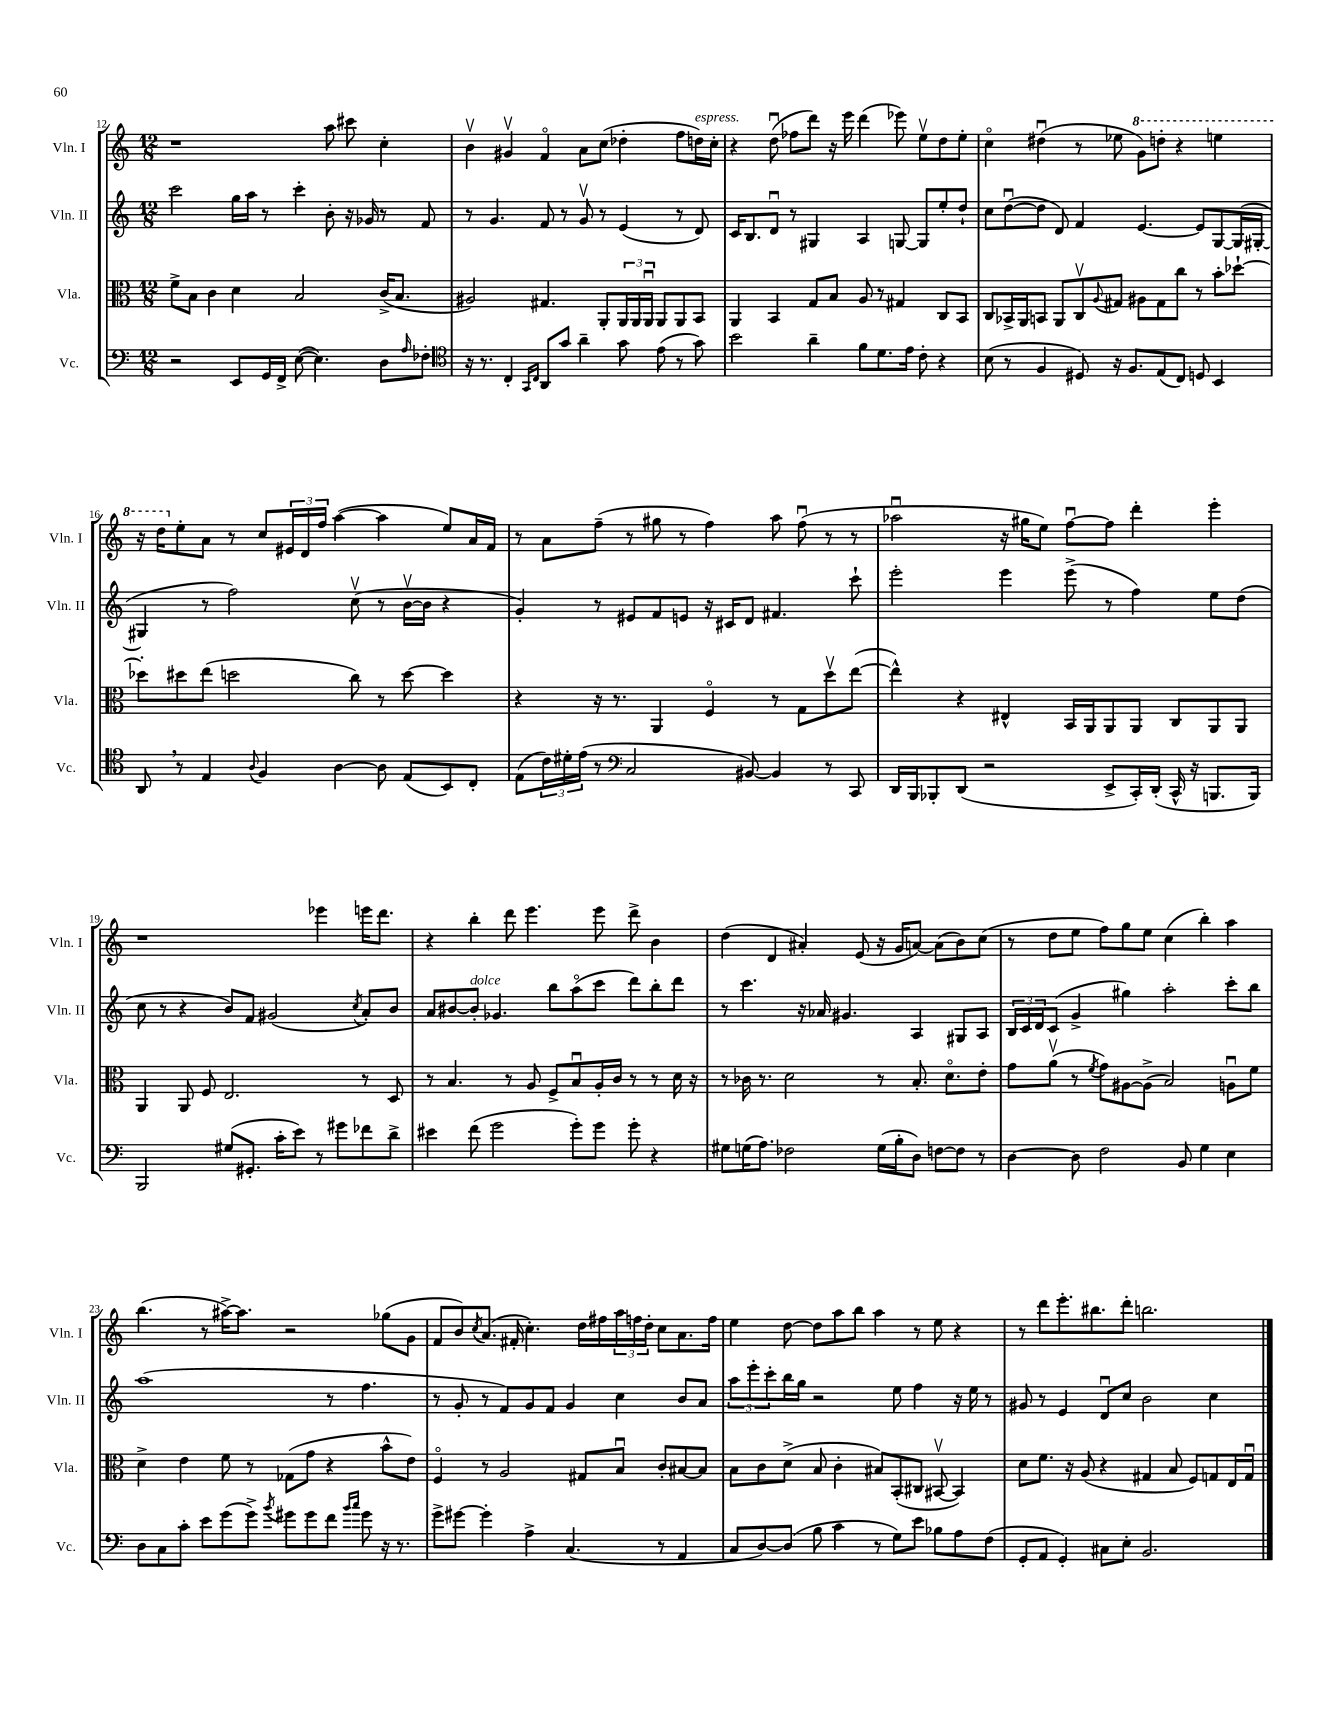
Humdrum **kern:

**kern	**kern	**kern	**kern
*part4	*part3	*part2	*part1
*staff4	*staff3	*staff2	*staff1
*I"Vc.	*I"Vla.	*I"Vln. II	*I"Vln. I
*I'Vc.	*I'Vla.	*I'Vln. II	*I'Vln. I
*clefF4	*clefC3	*clefG2	*clefG2
*k[]	*k[]	*k[]	*k[]
*M12/8	*M12/8	*M12/8	*M12/8
=12	=12	=12	=12
2r	8f^\L	2ccc\	1r
.	8B\J	.	.
.	4c\	.	.
8EE/L	4d\	16gg\LL	.
.	.	16aa\JJ	.
16GG/L	.	8r	.
16FF^/JJ	.	.	.
([8E\	2B/	4ccc'\	.
4.E\])	.	.	.
.	.	8b'\	8aa\
.	.	16r	8ccc#X\
.	.	16g-X/	.
8D\L	(16c^/KL	8r	4cc'\
.	8.B/J	.	.
16qqA/	.	.	.
8F-X'\J	.	8f/	.
=13	=13	=13	=13
*clefC4	*	*	*
16r	2A#X/)	8r	4bv\
8.r	.	.	.
.	.	4.g/	.
4C'/	.	.	4g#Xv/
16qqGG/LL	.	.	.
16qqC/JJ	.	.	.
8AA/L	4.G#X/	8f/	4f/
8g/J	.	8r	.
4a~\	.	8gv/	8a\L
.	8AA'/L	8r	(8cc\J
8g\	24AA/L	(4e/	4dd-X'\
.	24AA/	.	.
.	24AAu/JJ	.	.
(8e\	8AA/L	.	.
8r	8AA/	8r	8ff\L
!	!	!	!LO:TX:a:i:t=espress.
8g\)	8BB/J	8d/)	16ddn\L)
.	.	.	16cc'\JJ
=14	=14	=14	=14
2b\	4AA/	16c/KL	4r
.	.	8.B/	.
.	4BB/	8du/J	(8ddu\
.	.	8r	8ff-X\L
4a~\	8G/L	4G#X/	8ddd\J)
.	8B/J	.	16r
.	.	.	16eee\
8f\L	8A/	4A/	(4ddd\
8.d\	8r	.	.
.	4G#X/	[8Gn/	8eee-X\)
16e\Jk	.	.	.
8c'\	.	8G/L]	8eev\L
4r	8C/L	8ee'/	8dd\
.	8BB/J	8dd`/J	8ee'\J
=15	=15	=15	=15
(8B\	8C/L	8cc\L	4cc\
8r	16BB-X^/L	([8ddu\	.
.	16AA/J	.	.
4F/	8BBn/J	8dd\J]	(4dd#Xu\
.	8AA/L	8d/)	.
8D#X/)	8Cv/	4f/	8r
.	8qqA/	.	.
16r	8G#X/J	.	8ee-X\
8.F/L	.	.	.
*	*	*	*8va
.	8A#X\L	[4.e/	8gg\L)
(8E/	8G#\	.	8dddn'\J
8C/J)	8cc\J	.	4r
8Dn/	8r	8e/L]	.
4BB/	8b'\L	[8G/	4eeen\
.	[8dd-X`\J	(16G/L]	.
.	.	[16G#X'/JJ	.
!!LO:LB:g=z
=16	=16	=16	=16
8AA,/	8dd-X'\L]	4G#X/]	16r
.	.	.	16ddd\KL
*	*	*	*X8va
8r	8dd#X\	.	8ee'\
4E/	(8ee\J	8r	8a\J
.	2ddn\	2ff\)	8r
8qqA/	.	.	.
4F/	.	.	8cc/L
.	.	.	24e#X/L
.	.	.	24d/
.	.	.	24ff/JJ
[4A\	.	.	([4aa\
.	8cc\)	(8ccv\	.
8A\]	8r	8r	4aa\]
(8E/L	[8dd\	[16bv\LL	.
.	.	16b\JJ]	.
8BB/)	4dd\]	4r	8ee/L)
8C'/J	.	.	16a/L
.	.	.	16f/JJ
=17	=17	=17	=17
(8E\L	4r	4g'/)	8r
24c\L)	.	.	8a\L
24d#X'\	.	.	.
(24e\JJ	.	.	.
8r	16r	8r	(8ff~\J
.	8.r	.	.
*clefF4	*	*	*
2C/	.	8e#X/L	8r
.	4AA/	8f/	8gg#X\
.	.	8en/J	8r
.	4F/	16r	4ff\)
.	.	16c#X/KL	.
[8BB#X/)	.	8d/J	.
4BB#/]	8r	4.f#X/	8aa\
.	8G\L	.	(8ffu\
8r	8ddv\	.	8r
8CC/	([8ee\J	8ccc`\	8r
=18	=18	=18	=18
16DD/LL	4ee^^\])	2eee'\	2aa-Xu\
16BBB/J	.	.	.
8BBB-X'/	.	.	.
(8DD/J	4r	.	.
2r	.	.	.
.	4E#X^^/	4eee\	16r
.	.	.	16gg#X\KL
.	.	.	8ee\J)
.	16BB/LL	(8eee^\	[8ffu\L
.	16AA/J	.	.
8EE^/L	8AA/	8r	8ff\J]
16CC'/L)	8AA/J	4ff\)	4ddd'\
(16DD'/JJ	.	.	.
16CC^^/	8C/L	.	.
16r	.	.	.
8.BBBn/L	8AA/	8ee\L	4eee'\
.	8AA/J	(8dd\J	.
16BBB/Jk)	.	.	.
!!LO:LB:g=z
=19	=19	=19	=19
2BBB/	4AA/	8cc\	1r
.	.	8r	.
.	8AA/	4r	.
.	8F/	.	.
(8G#X/L	2.E/	8b/L)	.
8.GG#X'/J	.	8f/J	.
.	.	(2g#X/	.
16c'\KL	.	.	.
8e\J)	.	.	.
8r	.	.	4eee-X\
8g#X\L	.	.	.
.	.	8qcc/	.
8f-X\	8r	8a'/L)	16eeen\KL
.	.	.	8.ddd\J
8d^\J	8D/	8b/J	.
=20	=20	=20	=20
4e#X\	8r	8a/L	4r
.	4.B/	[8b#X/	.
!	!	!LO:TX:a:i:t=dolce	!
(8f\	.	8b#'/J]	4bb'\
2g\	.	4.g-X/	.
.	8r	.	8ddd\
.	8A/	.	4.eee\
.	8F^/L	8bb\L	.
8g'\L)	8Bu/	(8aa\	.
8g\J	16A'/L	8ccc\J	8eee\
.	16c/JJ	.	.
8g'\	8r	8ddd\L)	8ddd^\
4r	8r	8bb'\	4b\
.	16d\	8ddd\J	.
.	16r	.	.
=21	=21	=21	=21
8G#X\L	8r	8r	(4dd\
(16Gn\K	16c-X\	4.ccc\	.
8.A\J)	8.r	.	.
.	.	.	4d/
2F-X\	2d\	.	.
.	.	16r	4a#X'/)
.	.	16a-X/	.
.	.	4.g#X/	.
.	.	.	(8e/
(16G\LL	8r	.	16r
16B'\J	.	.	16g/KL
8D\J)	8.B'/	4A/	[8an/J)
[8Fn\L	.	.	(8a\L]
.	8.d\L	.	.
8F\J]	.	8G#X/L	8b\)
8r	8e'\J	8A/J	(8cc\J
=22	=22	=22	=22
[4D\	8g\L	24B/LL	8r
.	.	24c/	.
.	.	24d/J	.
.	(8av\J	(8c/J	8dd\L
8D\]	8r	4g^/	8ee\J
.	8qf/	.	.
2F\	8g\L)	.	8ff\L)
.	[8A#X\	4gg#X\)	8gg\
.	(8A#^\J]	.	8ee\J
.	2B/)	2aa'\	(4cc\
8BB/	.	.	.
4G\	.	.	4bb'\)
4E\	8Anu\L	8ccc'\L	4aa\
.	8f\J	8bb\J	.
!!LO:LB:g=z
=23	=23	=23	=23
8D\L	4d^\	(1aa	(4.bb\
8C\	.	.	.
8c'\J	4e\	.	.
8e\L	.	.	8r
(8g\	8f\	.	[16aa#X^\KL)
.	.	.	8.aa#\J]
8g^\J)	8r	.	.
8qb/	.	.	.
8g#X\L	(8G-X\L	.	2r
8g#\	8g\J	.	.
8f\J	4r	8r	.
16qqb/LL	.	.	.
16qqcc/JJ	.	.	.
8g#\	.	4.ff\	.
16r	8b^^\L	.	(8gg-X\L
8.r	.	.	.
.	8e\J)	.	8g\J
=24	=24	=24	=24
8g^\L	4F/	8r	8f/L
[8g#X\J	.	8g'/	8b/)
.	.	.	8qcc/
4g#'\]	8r	8r	(8.a/J
.	2A/	8f/L)	.
.	.	.	16f#X'/
4A^\	.	8g/	4.cc'\)
.	.	8f/J	.
(4.C/	.	4g/	.
.	8G#X/L	.	16dd\LL
.	.	.	16ff#X\
.	8Bu/J	4cc\	24aa\
.	.	.	24ffn\
.	.	.	24dd'\JJ
8r	8c'/L	.	8cc\L
4AA/	[8B#X/	8b/L	8.a\
.	8B#/J]	8a/J	.
.	.	.	16ff\Jk
=25	=25	=25	=25
8C/L	8B\L	12aa\L	4ee\
.	.	12eee'\	.
[8D/)	8c\	.	.
.	.	12ccc'\	.
(8D/J]	(8d^\J	16bb\L	[8dd\
.	.	16gg\JJ	.
8B\	8B/	2r	8dd\L]
4c\	4c'\	.	8aa\
.	.	.	8bb\J
8r	8B#X/L)	.	4aa\
8G\L)	(8BB'/	8ee\	.
8e\J	8C#X/J	4ff\	8r
8B-X\L	[8BB#Xv/	.	8ee\
8A\	4BB#/])	16r	4r
.	.	16ee\	.
(8F\J	.	8r	.
=26	=26	=26	=26
8GG'/L	8d\L	8g#X/	8r
8AA/J	8.f\J	8r	8ddd\L
4GG'/)	.	4e/	8.eee'\
.	16r	.	.
.	(8A/	.	.
.	.	.	8.bb#X\
8C#X\L	4r	8du/L	.
8E'\J	.	8cc/J	8ddd'\J
2.BB/	4G#X/	2b\	2.bbn\
.	8B/	.	.
.	8F/L)	.	.
.	8Gn/	4cc\	.
.	16E/L	.	.
.	16Gu/JJ	.	.
==	==	==	==
*-	*-	*-	*-
